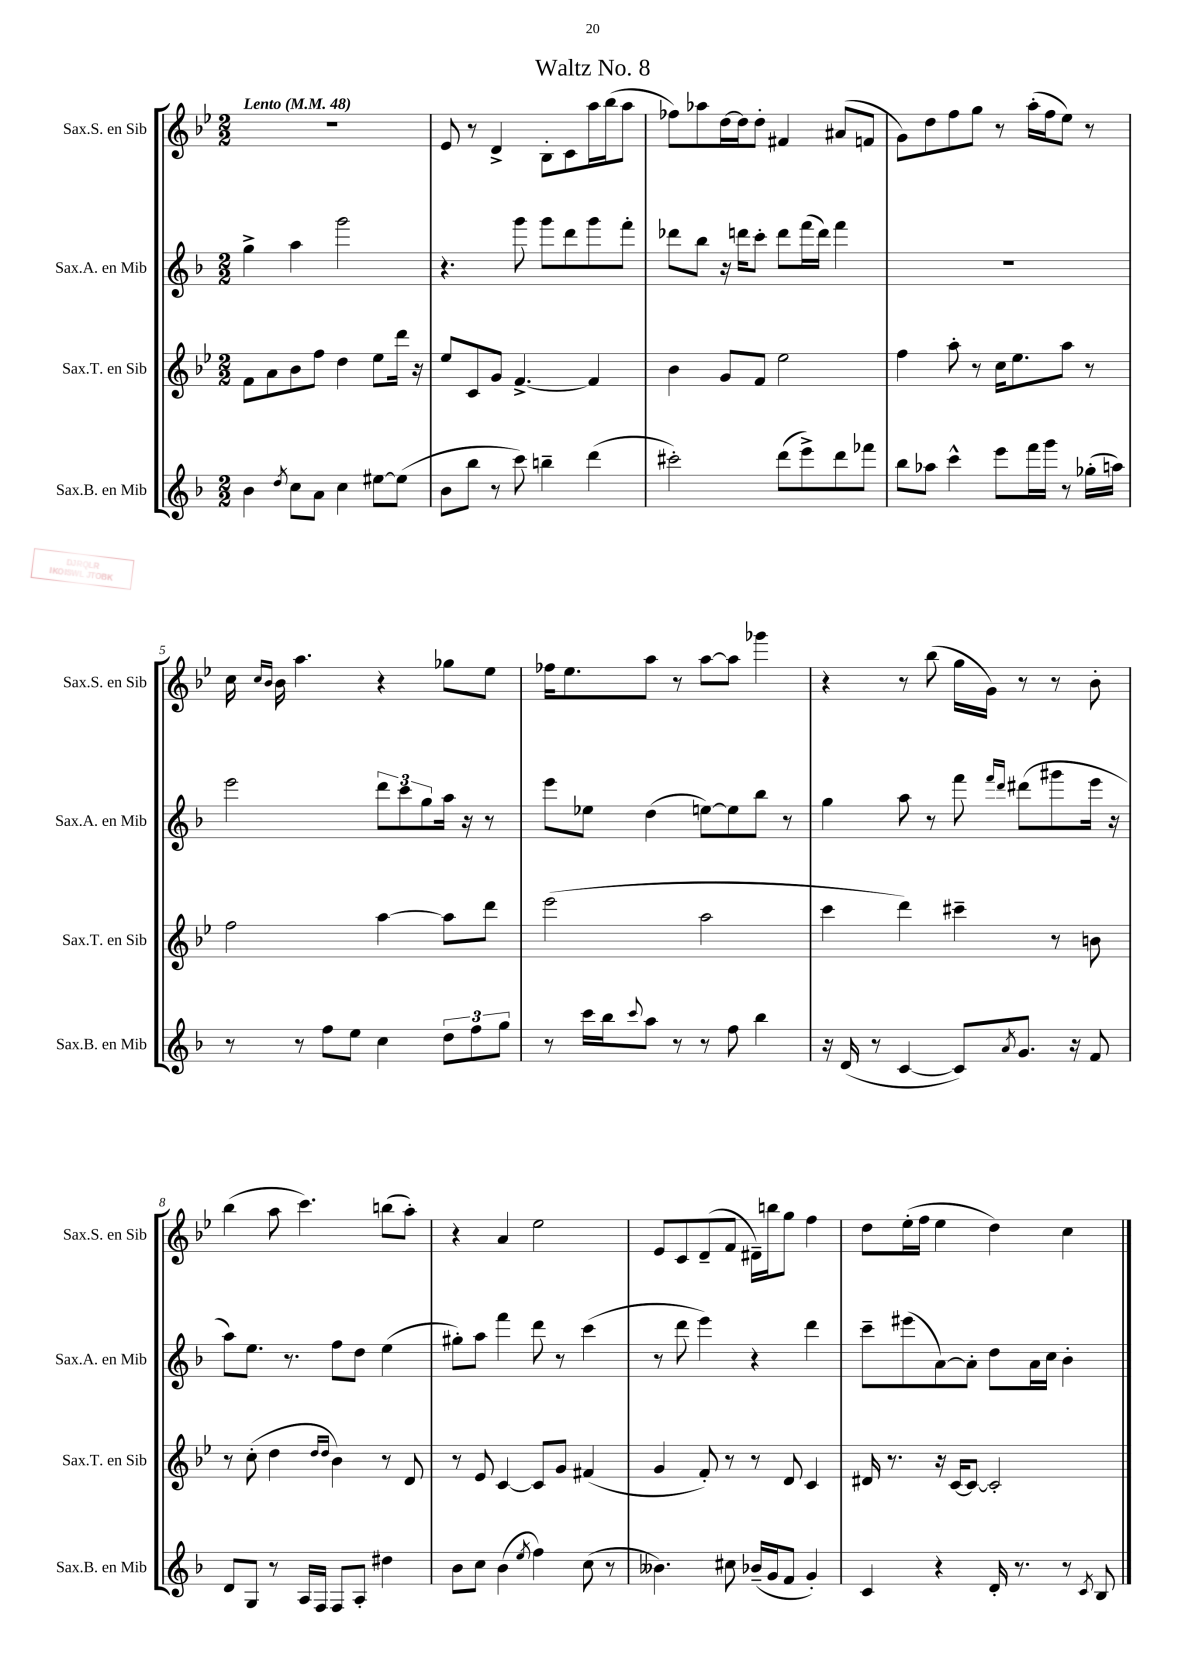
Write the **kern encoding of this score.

**kern	**kern	**kern	**kern
*staff4	*staff3	*staff2	*staff1
*clefG2	*clefG2	*clefG2	*clefG2
*k[b-]	*k[b-e-]	*k[b-]	*k[b-e-]
*M2/2	*M2/2	*M2/2	*M2/2
*MM48	*MM48	*MM48	*MM48
4b-	8f	4gg^	1r
.	8a	.	.
8qdd	.	.	.
8cc	8b-	4aa	.
8a	8ff	.	.
4cc	4dd	2ggg	.
[8ee#	8ee-	.	.
(8ee#]	16ddd	.	.
.	16r	.	.
=	=	=	=
8b-	8ee-	4.r	8e-
8bb-	8c	.	8r
8r	8g	.	4d^
8ccc)	[4.f^	8ggg	.
4bb~	.	8ggg	8B-'
.	.	8ddd	8c
(4ddd	4f]	8ggg	16aa
.	.	.	(16bb-
.	.	8fff'	8aa
=	=	=	=
2ccc#')	4b-	8ddd-	8ff-)
.	.	8bb-	8aa-
.	8g	16r	[16dd
.	.	16ddd	16dd]
.	8f	8ccc'	8dd'
(8ddd	2ee-	8ddd	4f#
8eee^)	.	(16fff	.
.	.	16ddd)	.
8ddd	.	4fff	(8a#
8fff-	.	.	8f
=	=	=	=
8bb-	4ff	1r	8g)
8aa-	.	.	8dd
4ccc^^	8aa'	.	8ff
.	8r	.	8gg
8eee	16cc	.	8r
.	8.ee-	.	.
16fff	.	.	(16aa'
16ggg	.	.	16ff
8r	8aa	.	8ee-)
(16gg-'	8r	.	8r
16aa)	.	.	.
=	=	=	=
8r	2ff	2eee	16cc
.	.	.	16qqcc
.	.	.	16qqb-
.	.	.	16b-
8r	.	.	4.aa
8ff	.	.	.
8ee	.	.	.
4cc	[4aa	12ddd	4r
.	.	12ccc	.
.	.	12gg	.
12dd	8aa]	16aa	8gg-
.	.	16r	.
12ff	.	.	.
.	8ddd	8r	8ee-
12gg	.	.	.
=	=	=	=
8r	(2eee-	8eee	16ff-
.	.	.	8.ee-
16ccc	.	8ee-	.
16bb-	.	.	.
8qqccc	.	.	.
8aa	.	(4dd	8aa
8r	.	.	8r
8r	2aa	[8ee)	[8aa
8ff	.	8ee]	8aa]
4bb-	.	8bb-	4ggg-
.	.	8r	.
=	=	=	=
16r	4ccc	4gg	4r
(16d	.	.	.
8r	.	.	.
[4c	4ddd)	8aa	8r
.	.	8r	(8bb-
8c])	4ccc#~	8fff	16gg
.	.	.	16g)
.	.	16qqfff	.
8qa	.	16qqddd	.
8.g	.	(8ddd#	8r
.	8r	8ggg#	8r
16r	.	.	.
8f	8b	16eee	8b-'
.	.	16r	.
=	=	=	=
8d	8r	8aa)	(4bb-
8G	(8cc'	8.ee	.
8r	4dd	.	8aa
.	.	8.r	.
16A	.	.	4.ccc)
16F	.	.	.
.	16qqdd	.	.
.	16qqdd	.	.
8F	4b-)	8ff	.
8A'	.	8dd	.
4dd#	8r	(4ee	(8bb
.	8d	.	8aa')
=	=	=	=
8b-	8r	8gg#')	4r
8cc	8e-	8aa	.
(4b-	[4c	4fff	4a
8qee	.	.	.
4ff)	8c]	8ddd	2ee-
.	8g	8r	.
(8cc	(4f#	(4ccc	.
8r	.	.	.
=	=	=	=
4.b--)	4g	8r	8e-
.	.	8ddd	8c
.	8f')	4eee)	(8d~
8cc#	8r	.	8f
(16b-~	8r	4r	16d#~)
16g	.	.	16bb
8f	8d	.	8gg
4g')	4c	4ddd	4ff
=	=	=	=
4c	16d#	8ccc~	8dd
.	8.r	.	.
.	.	(8eee#	(16ee-'
.	.	.	16ff
4r	16r	[8a)	4ee-
.	[16c	.	.
.	8c_	8a']	.
16d'	2c']	8dd	4dd)
8.r	.	.	.
.	.	16a	.
.	.	16cc	.
8r	.	4b-'	4cc
8qc	.	.	.
8B-	.	.	.
==	==	==	==
*-	*-	*-	*-
